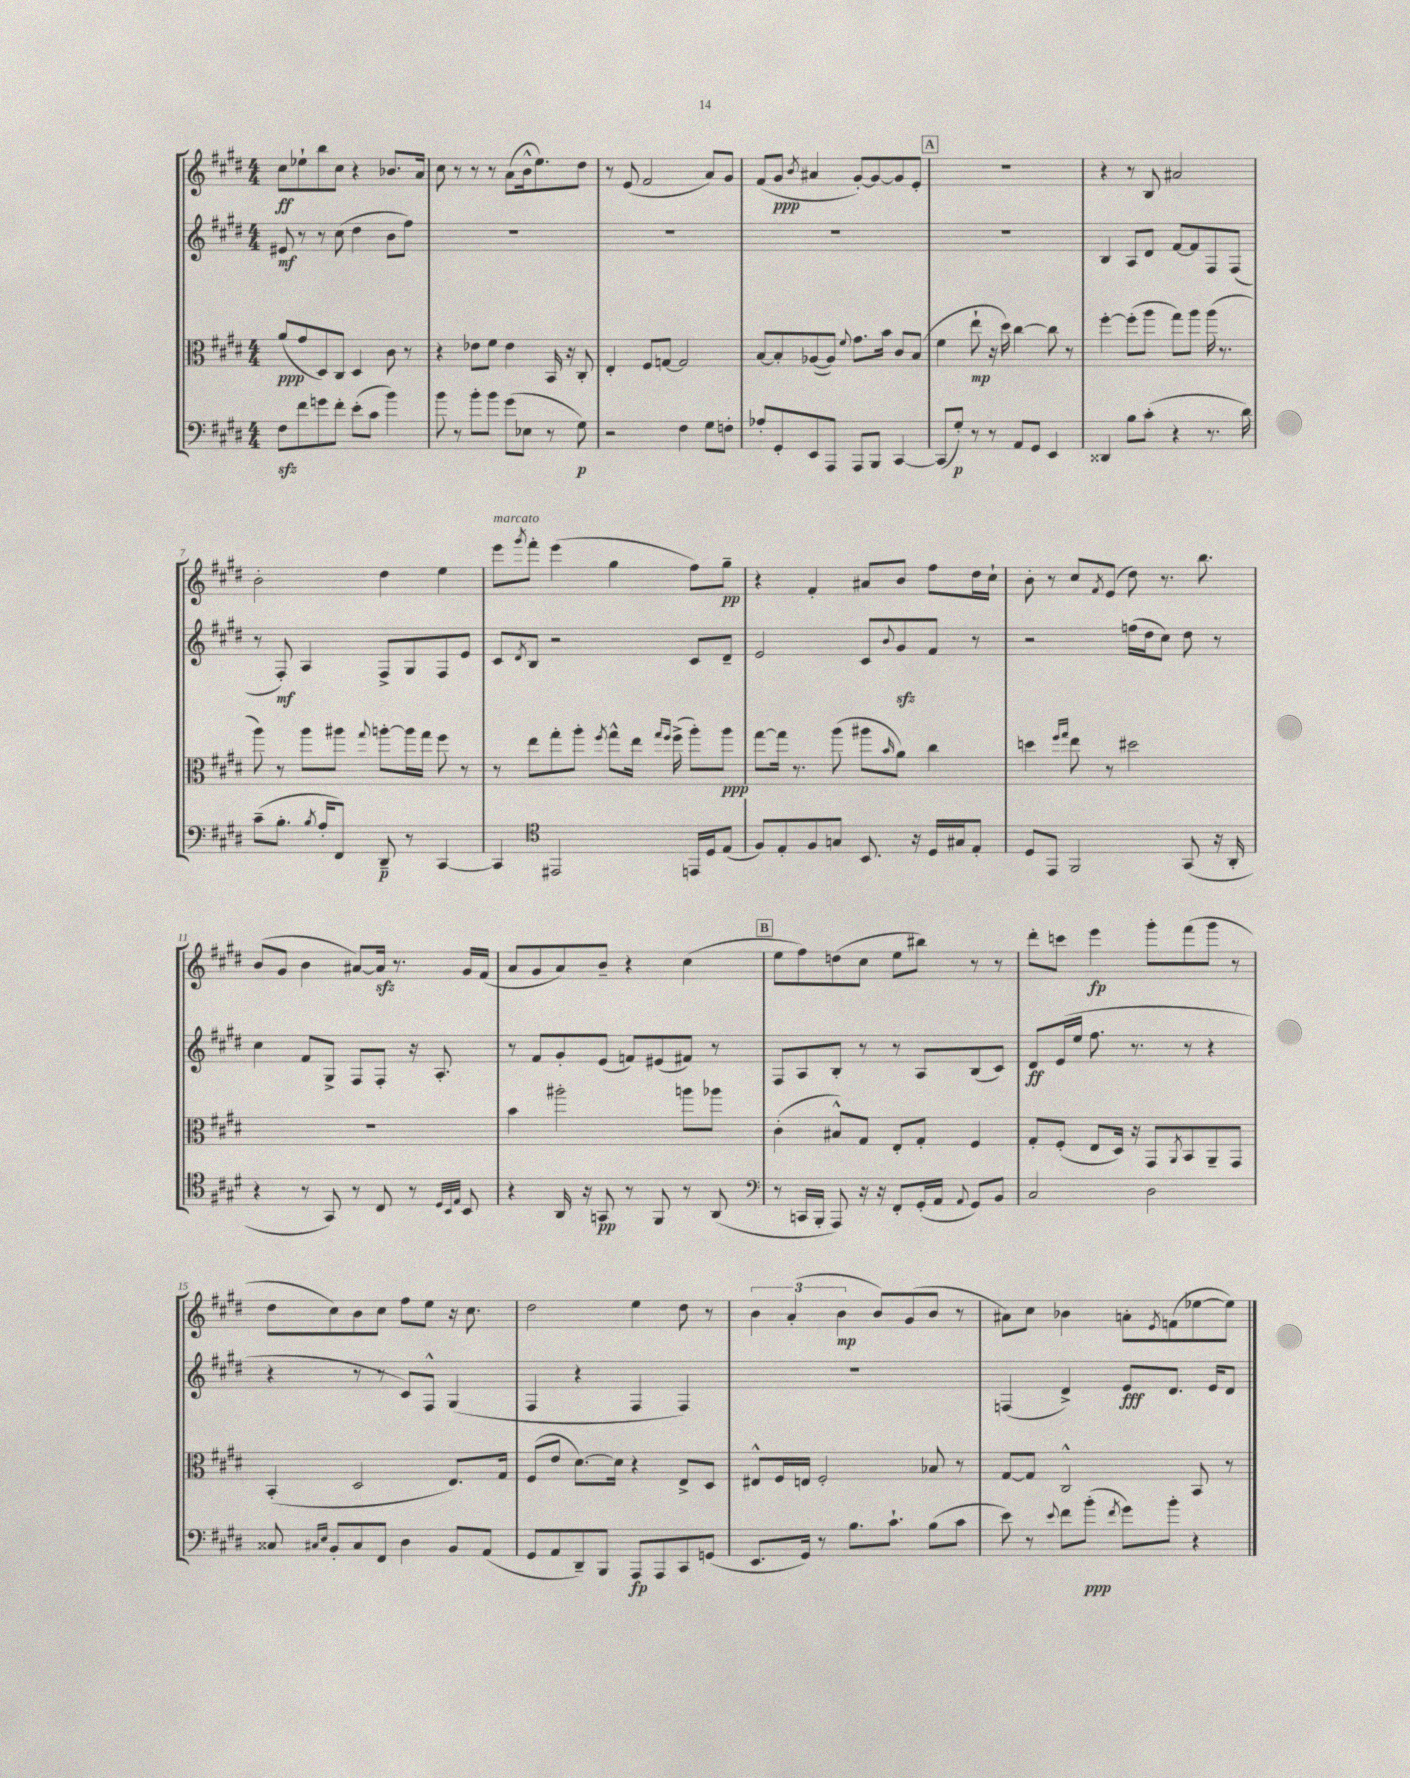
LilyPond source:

<<
\new StaffGroup <<
\new Staff = "s0" {
    \clef treble \key e \major \numericTimeSignature \time 4/4
    cis''8\ff ees''8-! b''8 cis''8 r4 bes'8. a'16 |
    cis''8 r8 r8 r8 a'8( b'16-^ e''8.) dis''8 |
    r8 e'8( fis'2 a'8) gis'8 |
    fis'8( gis'8\ppp \acciaccatura { b'8 } ais'4 gis'8~-.) gis'8~ gis'8 e'8-. |
    \mark \markup { \box "A" } R1 |
    r4 r8 b8 ais'2 |
    b'2-. dis''4 e''4 |
    e'''8^\markup { \italic "marcato" } \acciaccatura { gis'''8 } fis'''8-. e'''4( gis''4 fis''8) gis''8--\pp |
    r4 fis'4-. ais'8 b'8 fis''8 dis''16 cis''16-! |
    b'8-. r8 cis''8 \acciaccatura { fis'8 } e'8( dis''8) r8. b''8. |
    b'8( gis'8 b'4 ais'8~) ais'16\sfz r8. gis'16 fis'16( |
    a'8 gis'8 a'8) b'8-- r4 cis''4( |
    \mark \markup { \box "B" } e''8 fis''8) d''8( cis''8 e''8 bis''8) r8 r8 |
    dis'''8-. c'''8 e'''4\fp gis'''8-. fis'''8( gis'''8 r8 |
    dis''8 cis''8) b'8 cis''8 fis''8 e''8 r16 cis''8. |
    dis''2 e''4 dis''8 r8 |
    \tuplet 3/2 { b'4 a'4-.( b'4\mp } b'8) gis'8( b'8 r8 |
    ais'8) cis''8 bes'4 a'8-. \acciaccatura { e'8 } f'8( ees''8~ ees''8) \bar "|." |
}
\new Staff = "s1" {
    \clef treble \key e \major \numericTimeSignature \time 4/4
    eis'8\mf r8 r8 cis''8( dis''4 b'8 fis''8) |
    R1 |
    R1 |
    R1 |
    \mark \markup { \box "A" } R1 |
    b4 a8 dis'8 fis'8~ fis'8 fis8 fis8( |
    r8 fis8-.\mf) a4 fis8-> gis8 fis8 e'8 |
    cis'8 \acciaccatura { dis'8 } b8 r2 cis'8 dis'8-- |
    e'2 cis'8 \appoggiatura { b'8 } gis'8\sfz fis'8 r8 |
    r2 f''16( dis''16 cis''8) dis''8 r8 |
    cis''4 fis'8 gis8-> fis8 fis8-. r16 a8.-. |
    r8 fis'8 gis'8-. e'8( f'8) eis'8( fis'8) r8 |
    \mark \markup { \box "B" } fis8 a8 b8-. r8 r8 a8 b8( cis'8) |
    dis'8\ff e'16( e''16 fis''8. r8. r8 r4 |
    r4 r8 r8 cis'8) fis8-^ gis4( |
    fis4 r4 fis4 fis4) |
    R1 |
    f4( dis'4->) e'8\fff dis'8. e'16 dis'8 \bar "|." |
}
\new Staff = "s2" {
    \clef alto \key e \major \numericTimeSignature \time 4/4
    a'8\ppp( gis'8 dis8) cis8 dis4 cis'8 r8 |
    r4 ees'8 fis'8 ees'4 b,16 r16 cis8-. |
    e4-. fis8 g8~ g2 |
    b8~ b8-. aes8~( aes8) \appoggiatura { fis'8 } gis'8. b'16 cis'8 b8( |
    \mark \markup { \box "A" } fis'4 e''8-!\mp r16 dis''16) cis''4~ cis''8 r8 |
    fis''4~-. fis''8-.( a''8 gis''8) a''8 a''16( r8. |
    a''8) r8 a''8 ais''8 \appoggiatura { gis''8 } a''8~-. a''16 gis''16 fis''8 r8 |
    r8 e''8 gis''8-. a''8-. \acciaccatura { fis''8 } gis''8-^ e''16 \grace { gis''16 fis''16 } fis''16->( a''8-.) a''8\ppp |
    gis''8~ gis''16 r8. a''8( ais''8 \grace { b'16 } a'8) cis''4 |
    d''4 \grace { fis''16 gis''16 } e''8 r8 dis''2 |
    R1 |
    b'4 ais''2-. a''8 aes''8 |
    \mark \markup { \box "B" } cis'4-.( bis8-^) gis8 e8-. gis8-. fis4 |
    gis8-. fis8-.( e8 dis16) r16 gis,8 \acciaccatura { a,8 } b,8 a,8-- gis,8 |
    b,4-.( dis2 e8.) gis16 |
    fis8( e'8 dis'8.~) dis'16 r4 e8-> dis8 |
    eis8-^ fis16 e16 fis2-. bes8 r8 |
    gis8~ gis8 cis2-^ b,8 r8 \bar "|." |
}
\new Staff = "s3" {
    \clef bass \key e \major \numericTimeSignature \time 4/4
    fis8\sfz fis'8 g'8 fis'8-. e'8-.( cis'8 b'4) |
    b'8 r8 b'8-. b'8 gis'8( ees8 r8 gis8\p) |
    r2 fis4 gis8 f8-. |
    aes8-. gis,8-. e,8 a,,8 a,,8 b,,8 cis,4~ |
    \mark \markup { \box "A" } cis,8( gis8-.\p) r8 r8 a,8 gis,8 e,4 |
    disis,4 b8 cis'8-.( r4 r8. dis'16) |
    cis'8--( b8.-. \acciaccatura { b8 } a16-. fis,8) dis,8--\p r8 cis,4~ |
    cis,4 \clef tenor eis,2 e,16 dis16 e8( |
    fis8) e8-. fis8 g8 b,8. r16 dis16 gis16 e8-. |
    dis8 e,8 fis,2 gis,8( r16 a,16-. |
    r4 r8 gis,8) r8 cis8 r8 \grace { dis32 b,32 e32 } b,8 |
    r4 a,16 r16 g,8\pp r8 fis,8 r8 a,8( |
    \mark \markup { \box "B" } \clef bass r8 c,16 b,,16-. a,,8) r16 r16 fis,8-. gis,16-.( a,16 \appoggiatura { a,8 } gis,8) b,8 |
    cis2 dis2 |
    cisis8 \grace { cis16 e16 } b,8-. cis8 fis,8 dis4 b,8 a,8( |
    gis,8 a,8 dis,8--) b,,8 a,,8\fp a,,8 cis,8 g,8( |
    e,8. gis,16) r8 b8. cis'8.-! b8( cis'8 |
    e'8) r8 \appoggiatura { e'8 } fis'8 b'8-.\ppp( \acciaccatura { fis'8 } gis'8) b'8-. r4 \bar "|." |
}
>>
>>
